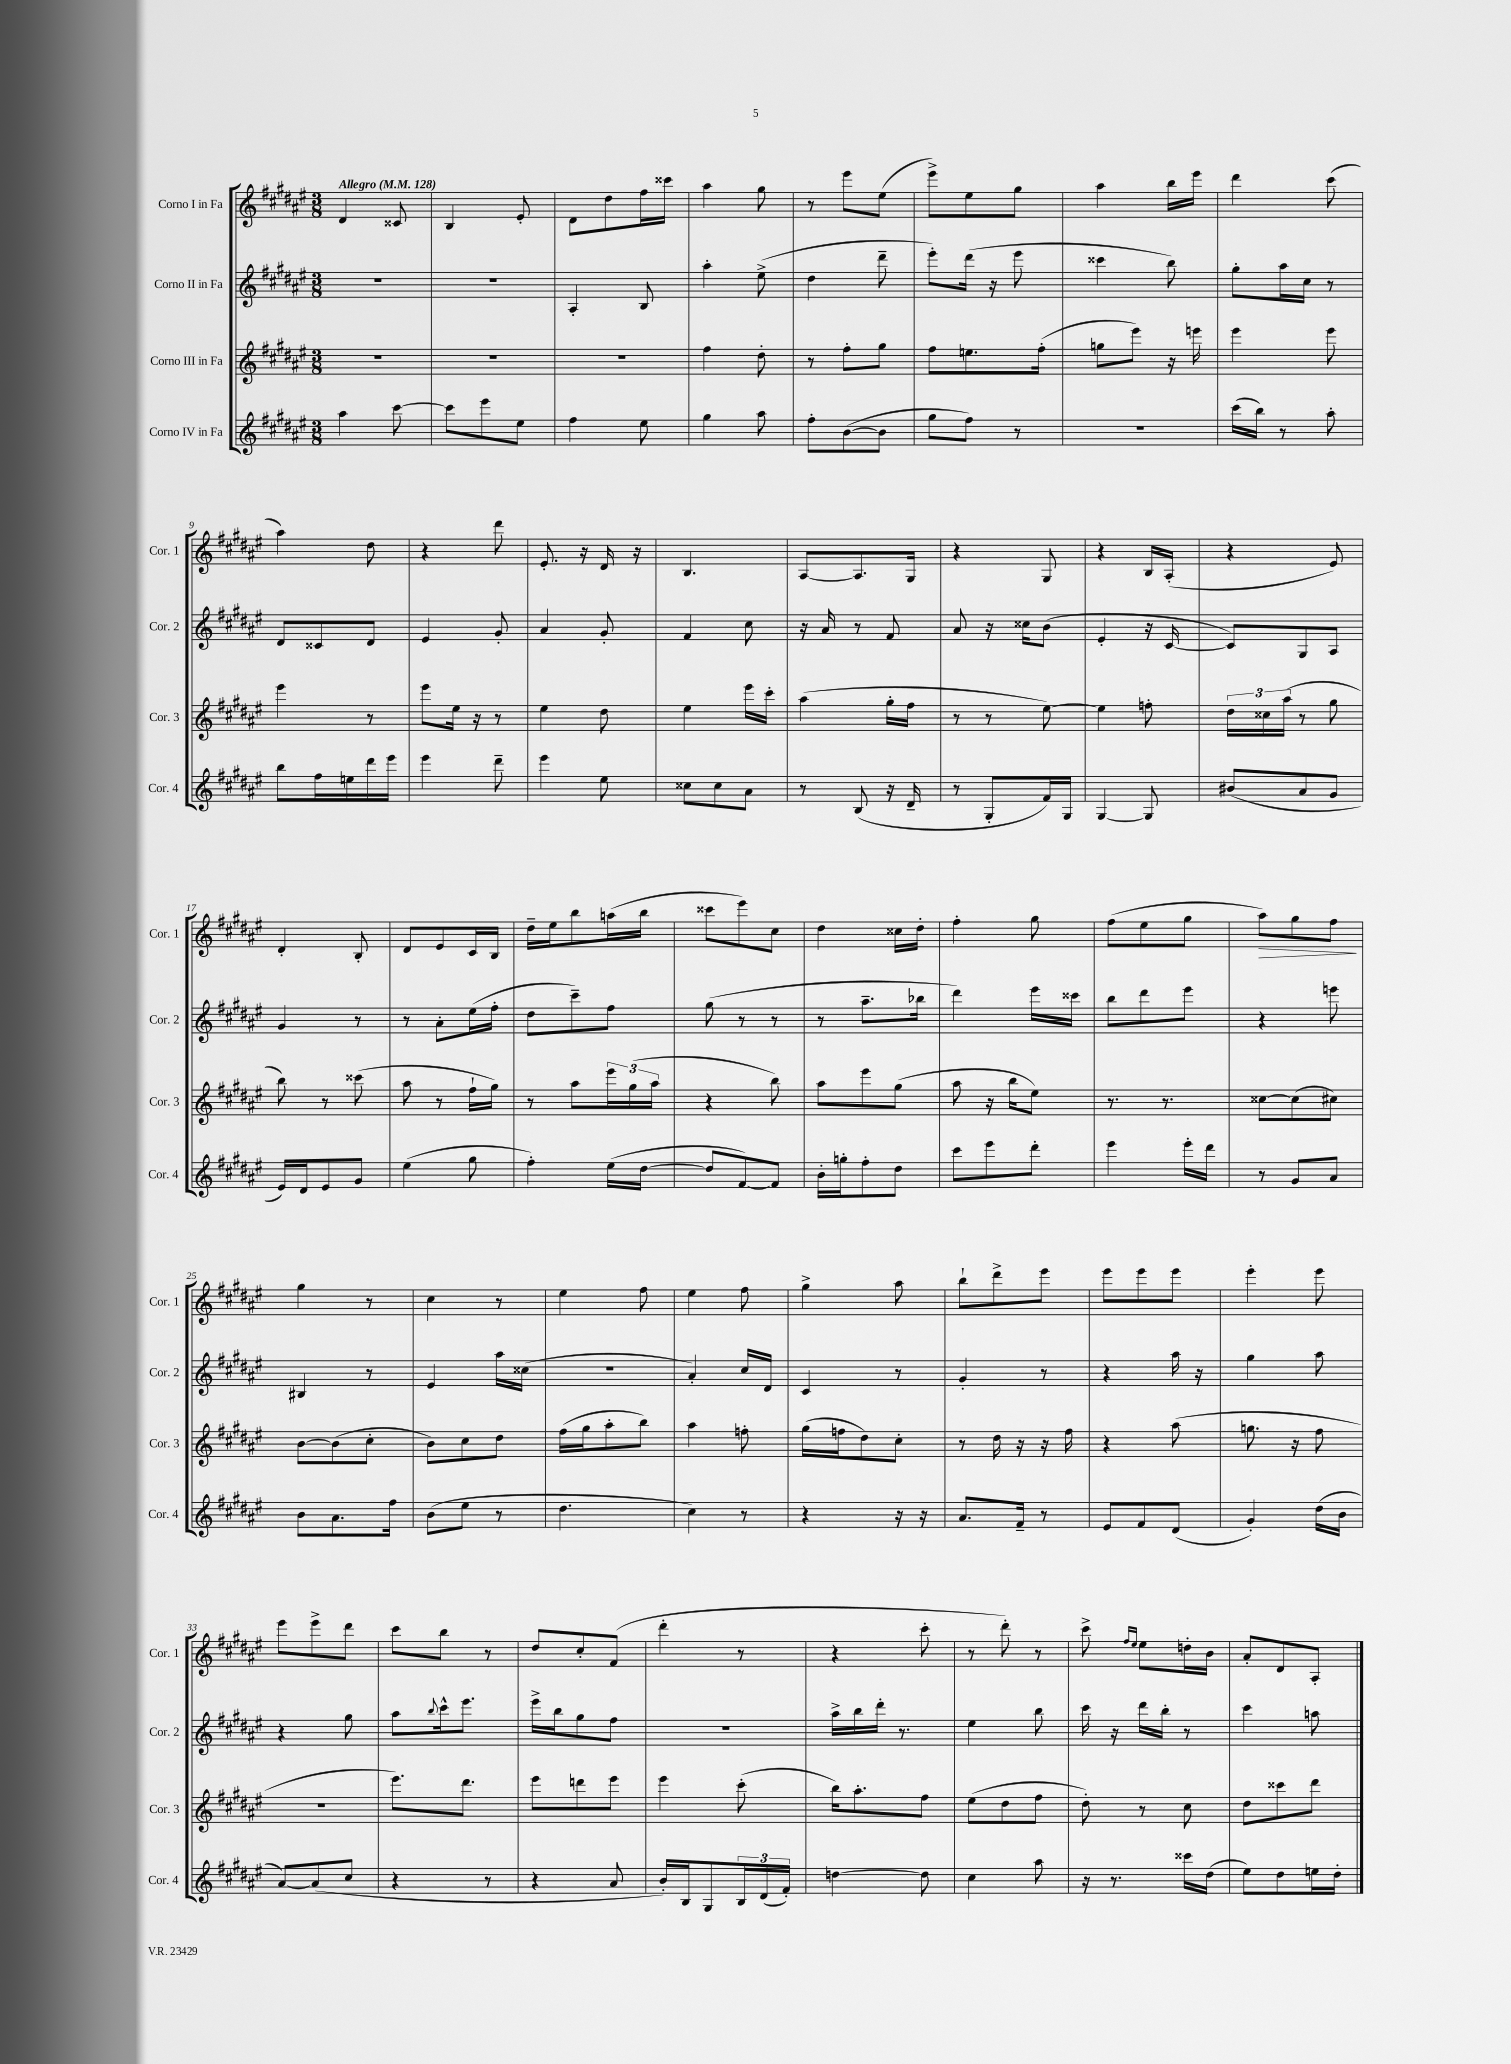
<<
\new StaffGroup <<
\new Staff = "s0" \with { instrumentName = "Corno I in Fa" shortInstrumentName = "Cor. 1" } {
    \clef treble \key fis \major \numericTimeSignature \time 3/8 \tempo "Allegro" 4 = 128
    dis'4 cisis'8 |
    b4 eis'8-. |
    dis'8 dis''8 fis''16 cisis'''16 |
    ais''4 gis''8 |
    r8 eis'''8 eis''8( |
    eis'''8->) eis''8 gis''8 |
    ais''4 b''16 eis'''16 |
    dis'''4 cis'''8( |
    ais''4) dis''8 |
    r4 dis'''8 |
    eis'8.-. r16 dis'16 r16 |
    b4. |
    ais8~ ais8. gis16 |
    r4 gis8 |
    r4 b16 ais16-.( |
    r4 eis'8) |
    dis'4-. b8-. |
    dis'8 eis'8 cis'16 b16 |
    dis''16-- eis''16 b''8 a''16( b''16 |
    cisis'''8 eis'''8) cis''8 |
    dis''4 cisis''16 dis''16-. |
    fis''4-. gis''8 |
    fis''8( eis''8 gis''8 |
    ais''8\>) gis''8 fis''8\! |
    gis''4 r8 |
    cis''4 r8 |
    eis''4 fis''8 |
    eis''4 fis''8 |
    gis''4-> ais''8 |
    b''8-! dis'''8-> eis'''8 |
    eis'''8 eis'''8 eis'''8 |
    eis'''4-. eis'''8 |
    eis'''8 eis'''8-> dis'''8 |
    cis'''8 b''8 r8 |
    dis''8 cis''8-. fis'8( |
    dis'''4-. r8 |
    r4 cis'''8-. |
    r8 dis'''8-.) r8 |
    cis'''8-> \grace { fis''16 eis''16 } eis''8 d''16-. b'16 |
    ais'8-. dis'8 ais8-. \bar "|." |
}
\new Staff = "s1" \with { instrumentName = "Corno II in Fa" shortInstrumentName = "Cor. 2" } {
    \clef treble \key fis \major \numericTimeSignature \time 3/8
    R4. |
    R4. |
    ais4-. b8 |
    ais''4-. eis''8->( |
    dis''4 dis'''8-- |
    eis'''8-.) dis'''16( r16 eis'''8 |
    cisis'''4 b''8) |
    gis''8-. ais''16 cis''16 r8 |
    dis'8 cisis'8 dis'8 |
    eis'4 gis'8-. |
    ais'4 gis'8-. |
    fis'4 cis''8 |
    r16 ais'16 r8 fis'8 |
    ais'8 r16 cisis''16 b'8( |
    eis'4-. r16 cis'16~ |
    cis'8) gis8 ais8 |
    gis'4 r8 |
    r8 ais'8-. eis''16( fis''16-. |
    dis''8 cis'''8--) fis''8 |
    gis''8( r8 r8 |
    r8 ais''8.-- bes''16 |
    dis'''4) eis'''16 cisis'''16 |
    b''8 dis'''8 eis'''8 |
    r4 e'''8 |
    bis4 r8 |
    eis'4 ais''16 cisis''16( |
    R4. |
    ais'4-.) cis''16 dis'16 |
    cis'4 r8 |
    gis'4-. r8 |
    r4 ais''16 r16 |
    gis''4 ais''8 |
    r4 gis''8 |
    ais''8 \appoggiatura { b''8 } cis'''16-^ eis'''8. |
    eis'''16-> b''16 gis''8 fis''8 |
    R4. |
    ais''16-> b''16 dis'''16-. r8. |
    eis''4 b''8 |
    cis'''16 r16 dis'''16 b''16-. r8 |
    cis'''4 a''8 \bar "|." |
}
\new Staff = "s2" \with { instrumentName = "Corno III in Fa" shortInstrumentName = "Cor. 3" } {
    \clef treble \key fis \major \numericTimeSignature \time 3/8
    R4. |
    R4. |
    R4. |
    fis''4 dis''8-. |
    r8 fis''8-. gis''8 |
    fis''8 e''8. fis''16-.( |
    g''8 eis'''8) r16 e'''16 |
    eis'''4 eis'''8 |
    eis'''4 r8 |
    eis'''8 eis''16 r16 r8 |
    eis''4 dis''8 |
    eis''4 eis'''16 cis'''16-. |
    ais''4( gis''16-. fis''16 |
    r8 r8 eis''8~) |
    eis''4 f''8-. |
    \tuplet 3/2 { dis''16 cisis''16 ais''16( } r8 gis''8 |
    b''8) r8 cisis'''8( |
    ais''8 r8 fis''16-! gis''16) |
    r8 ais''8 \tuplet 3/2 { eis'''16 gis''16( ais''16 } |
    r4 b''8) |
    ais''8 eis'''8 gis''8( |
    ais''8 r16 b''16 eis''8) |
    r8. r8. |
    cisis''8~ cisis''8( cis''8) |
    b'8~ b'8( cis''8-. |
    b'8) cis''8 dis''8 |
    fis''16( gis''16 ais''8-. b''8) |
    ais''4 f''8-. |
    gis''16( f''16 dis''8) cis''8-. |
    r8 dis''16 r16 r16 fis''16 |
    r4 ais''8( |
    g''8. r16 fis''8 |
    R4. |
    eis'''8.) dis'''8. |
    eis'''8 d'''8 eis'''8 |
    eis'''4 cis'''8-.( |
    b''16) ais''8.-. fis''8 |
    eis''8( dis''8 fis''8 |
    dis''8-.) r8 cis''8 |
    dis''8 cisis'''8 dis'''8 \bar "|." |
}
\new Staff = "s3" \with { instrumentName = "Corno IV in Fa" shortInstrumentName = "Cor. 4" } {
    \clef treble \key fis \major \numericTimeSignature \time 3/8
    ais''4 cis'''8~ |
    cis'''8 eis'''8 eis''8 |
    fis''4 eis''8 |
    gis''4 ais''8 |
    fis''8-. b'8~( b'8 |
    gis''8 fis''8) r8 |
    R4. |
    cis'''16( b''16) r8 ais''8-. |
    b''8 fis''16 e''16 dis'''16 eis'''16 |
    eis'''4 dis'''8-- |
    eis'''4 eis''8 |
    cisis''8 cisis''8 ais'8 |
    r8 b8( r16 dis'16-- |
    r8 gis8-. fis'16) gis16 |
    gis4~ gis8 |
    bis'8( ais'8 gis'8 |
    eis'16) dis'16 eis'8 gis'8 |
    eis''4( gis''8 |
    fis''4-.) eis''16( dis''16~ |
    dis''8 fis'8~) fis'8 |
    b'16-. g''16-. fis''8-. dis''8 |
    cis'''8 eis'''8 dis'''8-. |
    eis'''4 eis'''16-. dis'''16 |
    r8 gis'8 ais'8 |
    b'8 ais'8. fis''16 |
    b'8( eis''8 r8 |
    dis''4. |
    cis''4) r8 |
    r4 r16 r16 |
    ais'8. fis'16-- r8 |
    eis'8 fis'8 dis'8( |
    gis'4-.) dis''16( b'16 |
    ais'8~) ais'8( cis''8 |
    r4 r8 |
    r4 ais'8 |
    b'16-.) b16 gis8 \tuplet 3/2 { b16 dis'16( fis'16-.) } |
    d''4~ d''8 |
    cis''4 ais''8 |
    r16 r8. cisis'''16 dis''16( |
    eis''8) dis''8 e''16 dis''16-. \bar "|." |
}
>>
>>
